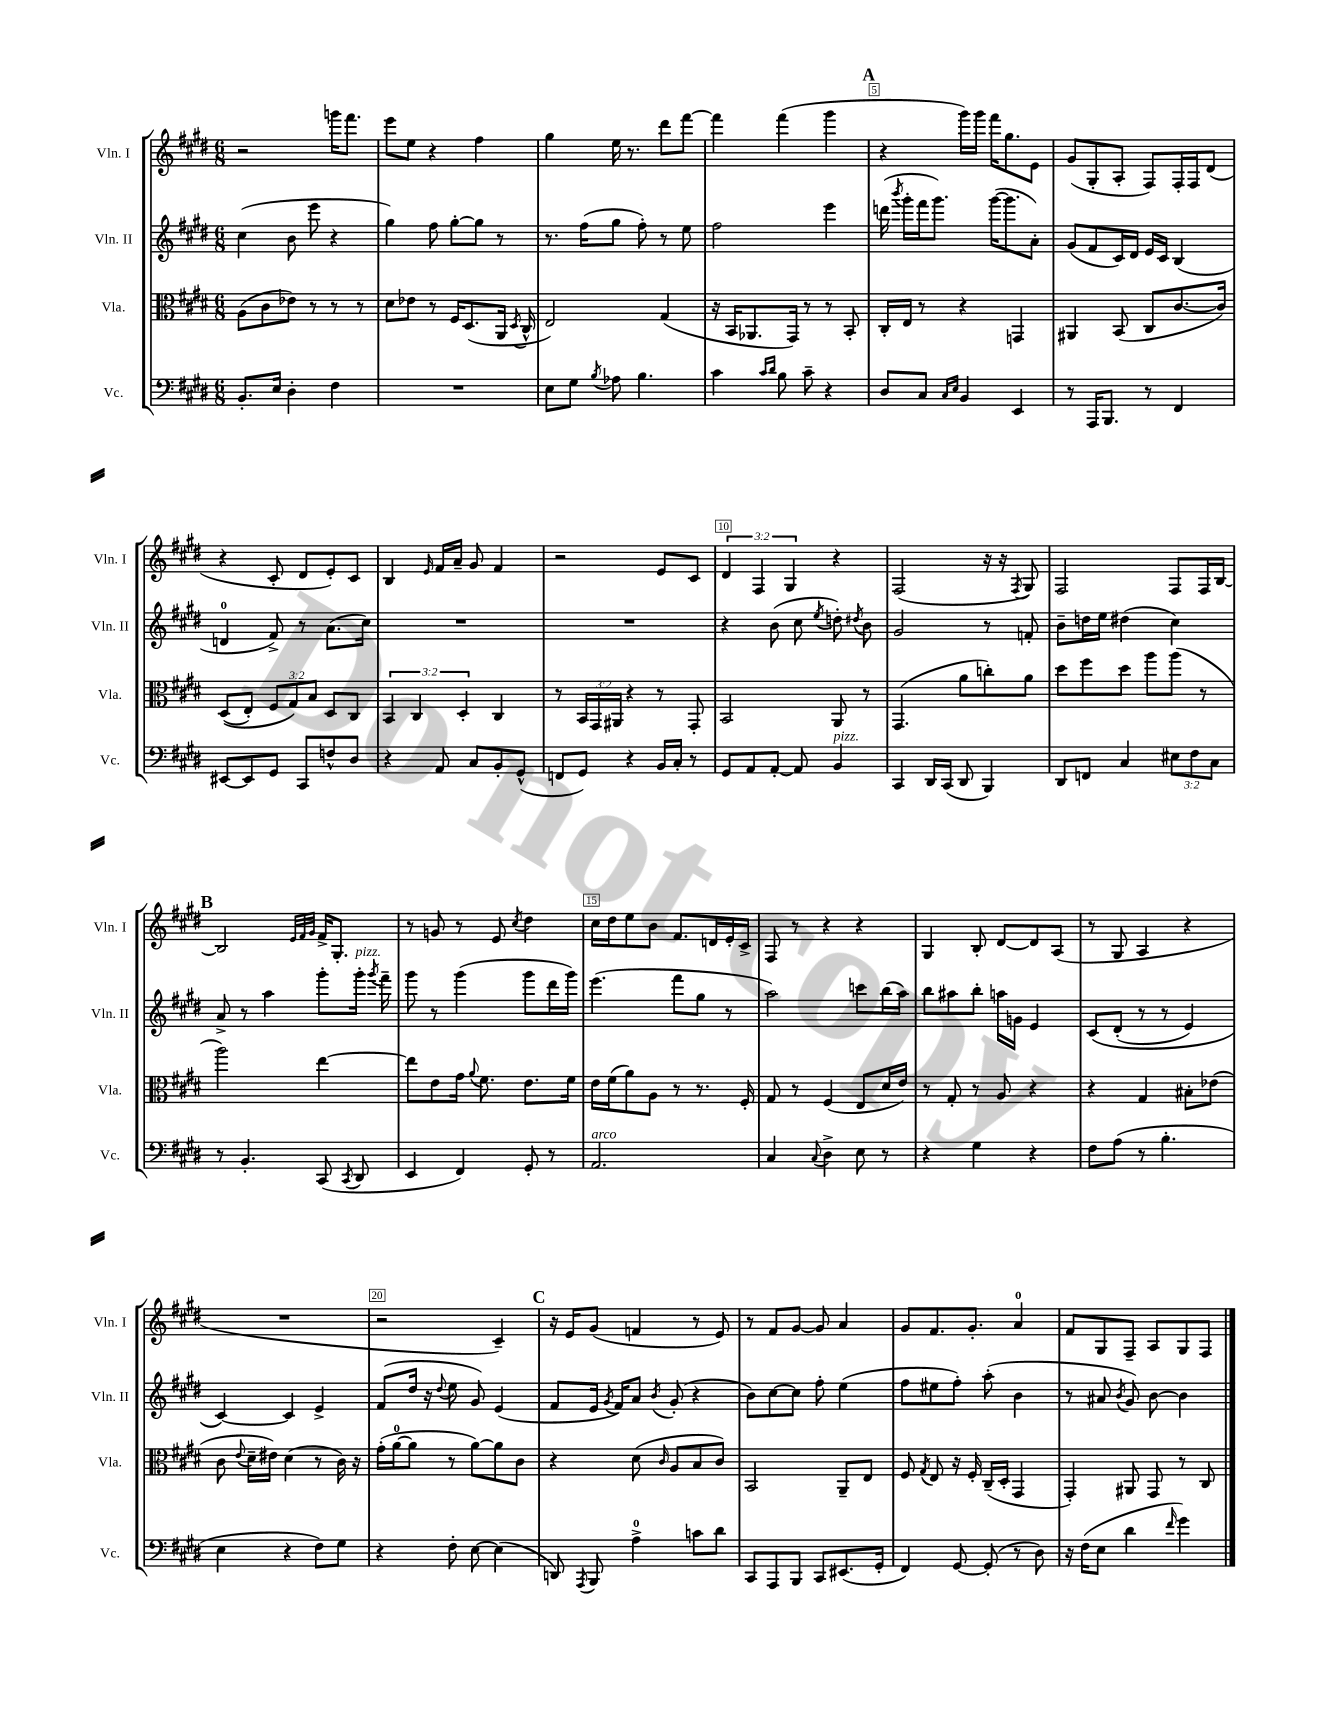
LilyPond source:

<<
\new StaffGroup <<
\new Staff = "s0" \with { instrumentName = "Vln. I" shortInstrumentName = "Vln. I" } {
    \clef treble \key e \major \numericTimeSignature \time 6/8 \override Staff.TupletNumber.text = #tuplet-number::calc-fraction-text
    \autoBeamOff r2 g'''16[ fis'''8.] |
    e'''8[ e''8] r4 fis''4 |
    gis''4 e''16 r8. dis'''8[ fis'''8]~ |
    fis'''4 fis'''4( gis'''4 |
    \mark \markup { \bold "A" } r4 gis'''16[) gis'''16] fis'''16[ gis''8. e'8] |
    gis'8[( gis8-. a8]-. fis8[) fis16-. fis16 dis'8]( |
    r4 cis'8-. dis'8[ e'8-.) cis'8] |
    b4 \grace { e'16 } fis'16[ a'16]-- gis'8 fis'4 |
    r2 e'8[ cis'8] |
    \tuplet 3/2 { dis'4 fis4 gis4 } r4 |
    fis2( r16 r16 \acciaccatura { fis8 } gis8) |
    fis2 fis8[ fis16 b16]~ |
    \mark \markup { \bold "B" } b2 \grace { e'32[ fis'32 gis'32] } fis'16[-> gis8.]-. |
    r8 g'8 r8 e'8 \acciaccatura { cis''8 } dis''4 |
    cis''16[ dis''16 e''8 b'8] fis'8.[ d'16 e'16-. cis'16]-> |
    fis8 r8 r4 r4 |
    gis4 b8-. dis'8[~ dis'8 a8]( |
    r8 gis8 a4 r4 |
    R2. |
    r2 cis'4--) |
    \mark \markup { \bold "C" } r16 e'16[ gis'8]( f'4 r8 e'8) |
    r8 fis'8[ gis'8]~ gis'8 a'4 |
    gis'8[ fis'8. gis'8.]-. a'4-0 |
    fis'8[ gis8 fis8]-- a8[ gis8 fis8] \bar "|." |
}
\new Staff = "s1" \with { instrumentName = "Vln. II" shortInstrumentName = "Vln. II" } {
    \clef treble \key e \major \numericTimeSignature \time 6/8
    \autoBeamOff cis''4( b'8 e'''8 r4 |
    gis''4) fis''8 gis''8[~-. gis''8] r8 |
    r8. fis''16[( gis''8] fis''8-.) r8 e''8 |
    fis''2 e'''4 |
    \mark \markup { \bold "A" } d'''16( \acciaccatura { b'''8 } gis'''16[-. fis'''16 gis'''8.]) gis'''16[~( gis'''8. a'8]-.) |
    gis'8[( fis'8 cis'16) dis'16] e'16[ cis'16] b4( |
    d'4-0 fis'8->) r8 a'8.[( cis''16]) |
    R2. |
    R2. |
    r4 b'8( cis''8 \acciaccatura { e''8 } d''8-.) \acciaccatura { dis''8 } b'8 |
    gis'2 r8 f'8-. |
    b'8[-- d''16 e''16] dis''4( cis''4) |
    \mark \markup { \bold "B" } a'8-> r8 a''4 gis'''8[-. gis'''16]-.^\markup { \italic "pizz." } \acciaccatura { gis'''8 } fis'''16-- |
    gis'''8 r8 gis'''4( gis'''8[ dis'''16 gis'''16]) |
    e'''4.( fis'''8[ gis''8] r8 |
    a''2) c'''8[ b''16( a''16]) |
    b''8[ ais''8 b''8]-. a''16[ g'16] e'4 |
    cis'8[\( dis'8]-.( r8 r8 e'4) |
    cis'4~\) cis'4 e'4-> |
    fis'8[( dis''16] r16 \appoggiatura { dis''8 } e''8 gis'8) e'4( |
    \mark \markup { \bold "C" } fis'8[ e'16] \acciaccatura { gis'8 } fis'16[) a'8] \acciaccatura { b'8 } gis'8-.( r4 |
    b'8[) cis''8~ cis''8] fis''8-. e''4( |
    fis''8[ eis''8 fis''8]-.) a''8-.( b'4 |
    r8 ais'8 \acciaccatura { b'8 } gis'8) b'8~ b'4 \bar "|." |
}
\new Staff = "s2" \with { instrumentName = "Vla." shortInstrumentName = "Vla." } {
    \clef alto \key e \major \numericTimeSignature \time 6/8 \override Staff.TupletNumber.text = #tuplet-number::calc-fraction-text
    \autoBeamOff a8[( cis'8 ees'8]) r8 r8 r8 |
    dis'8[ ees'8] r8 fis16[ dis8.( a,16] \acciaccatura { dis8 } cis16-^ |
    e2) gis4( |
    r16 b,16[ aes,8. gis,16]) r8 r8 b,8-. |
    \mark \markup { \bold "A" } cis16[-. e16] r8 r4 g,4 |
    ais,4 b,8( cis8[ cis'8.~ cis'16]) |
    dis8[(\( e8]-.) \tuplet 3/2 { fis8[ gis8\) b8] } dis8[ cis8] |
    \tuplet 3/2 { b,4 cis4 dis4-. } cis4 |
    r8 \tuplet 3/2 { b,16[ gis,16 ais,16] } r4 r8 gis,8-. |
    b,2 a,8 r8 |
    gis,4.( a'8[ c''8-.) a'8] |
    dis''8[ fis''8 dis''8] a''8[ a''8]( r8 |
    \mark \markup { \bold "B" } a''2) e''4~ |
    e''8[ e'8 gis'16] \appoggiatura { a'8 } fis'8. e'8.[ fis'16] |
    e'16[ fis'16( a'8) a8] r8 r8. fis16-. |
    gis8 r8 fis4( e8[ dis'16 e'16]) |
    r8 gis8-. r8 a8 r4 |
    r4 gis4 bis8[-. ees'8]( |
    cis'8 \appoggiatura { e'8 } dis'16[-- eis'16]) dis'4( r8 cis'16) r16 |
    gis'16[-.( a'16-0~ a'8] r8 a'8[~) a'8 cis'8] |
    \mark \markup { \bold "C" } r4 dis'8( \grace { cis'16 } a8[ b8 cis'8]) |
    b,2 a,8[-- e8] |
    fis8 \acciaccatura { gis8 } e8 r16 fis16-. cis16[--( dis16]-. gis,4 |
    gis,4-.) ais,8 gis,8 r8 cis8 \bar "|." |
}
\new Staff = "s3" \with { instrumentName = "Vc." shortInstrumentName = "Vc." } {
    \clef bass \key e \major \numericTimeSignature \time 6/8 \override Staff.TupletNumber.text = #tuplet-number::calc-fraction-text
    \autoBeamOff b,8.[-. e16] dis4-. fis4 |
    R2. |
    e8[ gis8] \acciaccatura { b8 } aes8 b4. |
    cis'4 \grace { cis'16[ dis'16] } b8 cis'8-- r4 |
    \mark \markup { \bold "A" } dis8[ cis8] \grace { cis16[ e16] } b,4 e,4 |
    r8 a,,16[ b,,8.] r8 fis,4 |
    eis,8[~ eis,8 gis,8] cis,8[ f8-^ dis8] |
    r4 a,8 cis8[ b,8-. gis,8]-^( |
    f,8[ gis,8]) r4 b,16[ cis16]-. r8 |
    gis,8[ a,8 a,8]~-. a,8 b,4^\markup { \italic "pizz." } |
    cis,4 dis,16[ cis,16]( dis,8 b,,4) |
    dis,8[ f,8] cis4 \tuplet 3/2 { eis8[ fis8 cis8] } |
    \mark \markup { \bold "B" } r8 b,4.-. cis,8( \acciaccatura { cis,8 } dis,8 |
    e,4 fis,4) gis,8-. r8 |
    a,2.^\markup { \italic "arco" } |
    cis4 \appoggiatura { cis8 } dis4-> e8 r8 |
    r4 gis4 r4 |
    fis8[ a8]( r8 b4.-. |
    e4 r4 fis8[) gis8] |
    r4 fis8-. e8~ e4( |
    \mark \markup { \bold "C" } d,8) \acciaccatura { a,,8 } b,,8 a4-0-> c'8[ dis'8] |
    cis,8[ a,,8 b,,8] cis,8[ eis,8.( gis,16]-. |
    fis,4) gis,8~ gis,8-.( r8 dis8) |
    r16 fis16[( e8] dis'4 \grace { fis'16 } gis'4) \bar "|." |
}
>>
>>
\layout { \context { \Score \override BarNumber.break-visibility = ##(#f #t #t) barNumberVisibility = #(every-nth-bar-number-visible 5) \override BarNumber.stencil = #(make-stencil-boxer 0.1 0.3 ly:text-interface::print) } }
